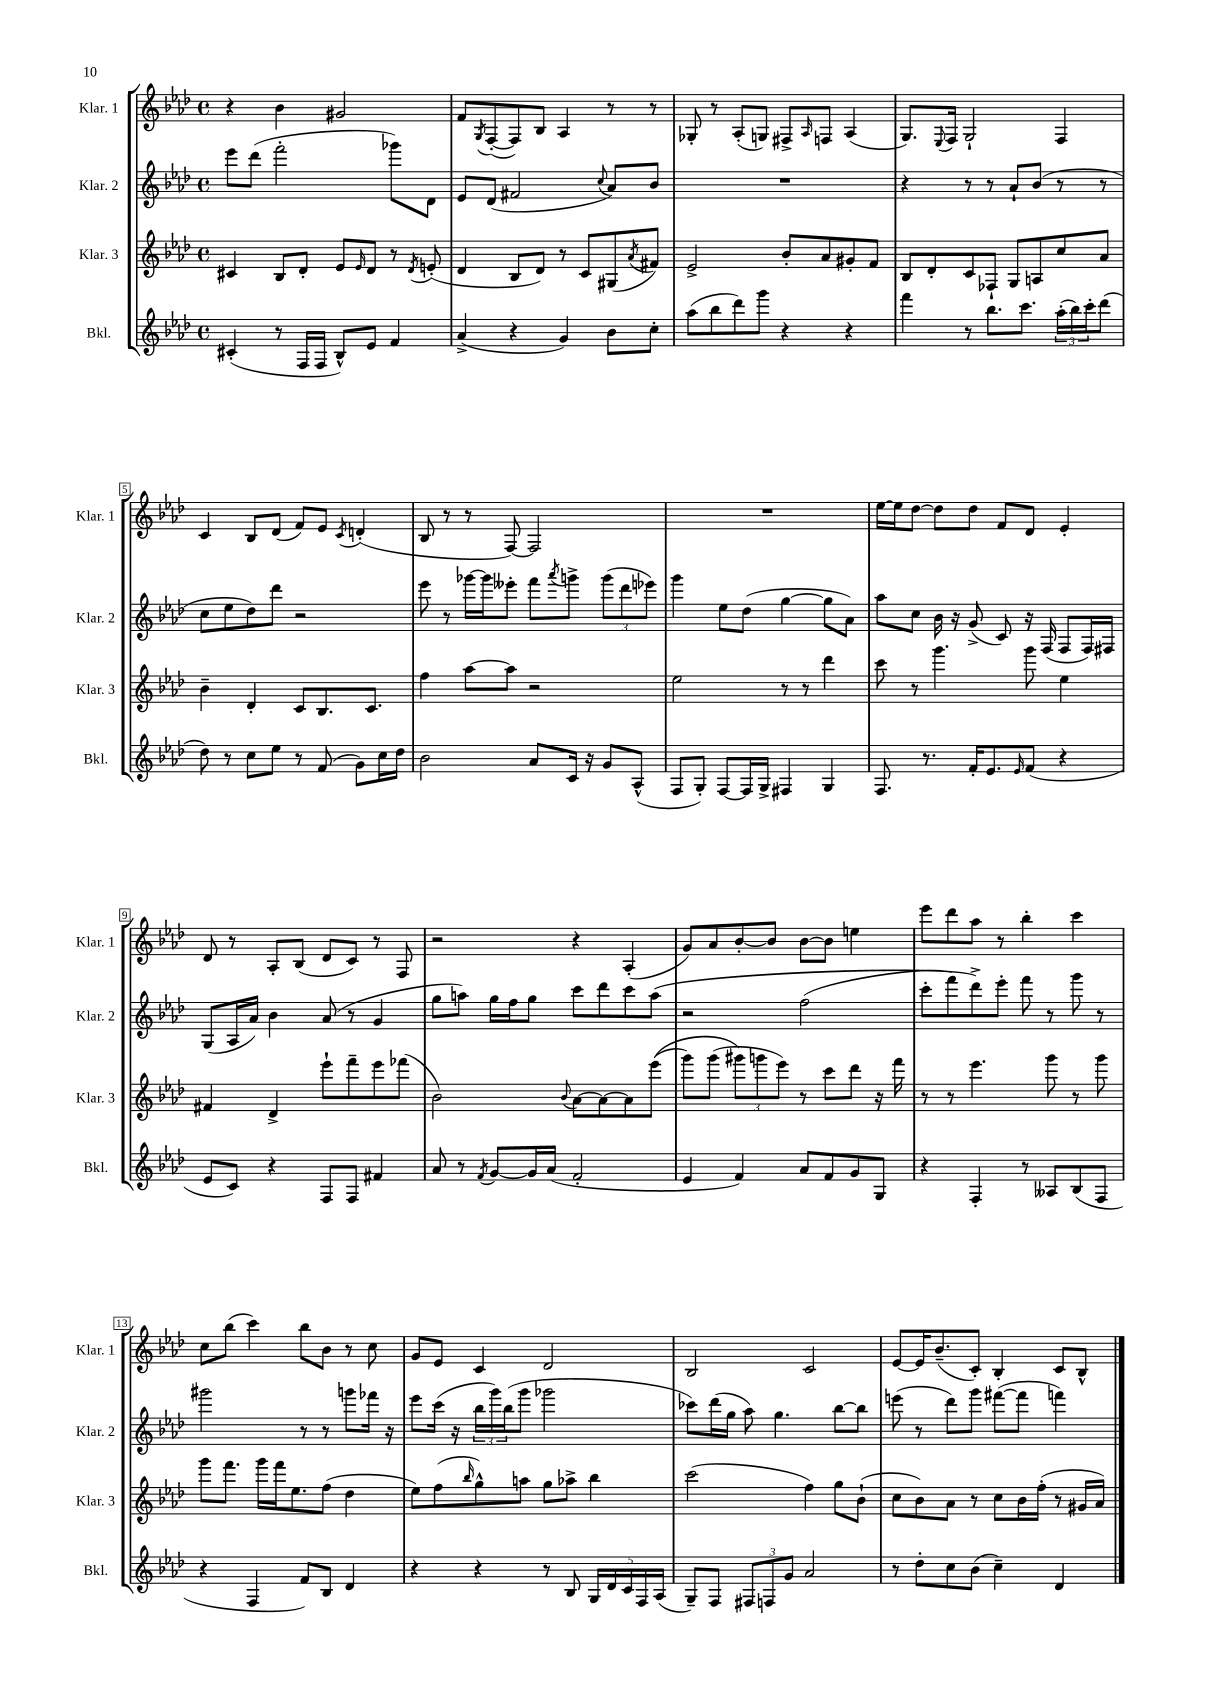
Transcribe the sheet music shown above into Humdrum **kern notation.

**kern	**kern	**kern	**kern
*staff4	*staff3	*staff2	*staff1
*clefG2	*clefG2	*clefG2	*clefG2
*k[b-e-a-d-]	*k[b-e-a-d-]	*k[b-e-a-d-]	*k[b-e-a-d-]
*M4/4	*M4/4	*M4/4	*M4/4
*met(c)	*met(c)	*met(c)	*met(c)
(4c#'	4c#	8eee-	4r
.	.	(8ddd-	.
8r	8B-	2fff'	4b-
16F	8d-'	.	.
16F	.	.	.
8B-^^)	8e-	.	2g#
.	16qqe-	.	.
8e-	8d-	.	.
4f	8r	8ggg-)	.
.	8qd-	.	.
.	(8e'	8d-	.
=	=	=	=
(4a-^	4d-	8e-	8f
.	.	.	8qG
.	.	(8d-	([8F'
4r	8B-	2f#	8F])
.	8d-)	.	8B-
4g)	8r	.	4A-
.	8c	.	.
.	.	8qqcc	.
8b-	(8G#	8a-)	8r
.	8qa-	.	.
8cc'	8f#)	8b-	8r
=	=	=	=
(8aa-	2e-^	1r	8G-'
8bb-	.	.	8r
8ddd-)	.	.	(8A-'
8ggg	.	.	8G)
4r	8b-'	.	8F#^
.	.	.	16qqA-
.	8a-	.	8F
4r	8g#'	.	(4A-
.	8f	.	.
=	=	=	=
4fff	8B-	4r	8.G)
.	8d-'	.	.
.	.	.	8qqE-
.	.	.	16F
8r	8c	8r	2G`
8.bb-	8F-`	8r	.
.	8G	8a-`	.
8.ccc	.	.	.
.	8A	(8b-	.
(24aa-'	8cc	8r	4F
24bb-)	.	.	.
24ccc'	.	.	.
(8ddd-	8a-	8r	.
=	=	=	=
8dd-)	4b-~	8cc	4c
8r	.	8ee-	.
8cc	4d-'	8dd-)	8B-
8ee-	.	8ddd-	(8d-
8r	8c	2r	8f)
(8f	8.B-	.	8e-
.	.	.	8qc
8g)	.	.	(4d'
.	8.c	.	.
16cc	.	.	.
16dd-	.	.	.
=	=	=	=
2b-	4ff	8eee-	8B-
.	.	8r	8r
.	[8aa-	[16ggg-	8r
.	.	16ggg-]	.
.	8aa-]	8eee--'	[8F)
8a-	2r	8fff	2F]
.	.	8qaaa-	.
16c	.	8ggg^	.
16r	.	.	.
8g	.	(12ggg	.
.	.	12ddd-	.
(8A-^^	.	.	.
.	.	12eee-)	.
=	=	=	=
8F	2ee-	4ggg	1r
8G')	.	.	.
[8F	.	8ee-	.
16F]	.	(8dd-	.
16G^	.	.	.
4F#	8r	[4gg	.
.	8r	.	.
4G	4ddd-	8gg]	.
.	.	8a-)	.
=	=	=	=
8.F	8ccc	8aa-	[16ee-
.	.	.	16ee-]
.	8r	8cc	[8dd-
8.r	.	.	.
.	4.ggg	16b-	8dd-]
.	.	16r	.
16f'	.	(8g^	8dd-
8.e-	.	.	.
.	.	8c)	8f
16qqe-	.	.	.
(8f	8ggg	16r	8d-
.	.	(16F	.
4r	4ee-	8F	4e-'
.	.	16F)	.
.	.	16F#	.
=	=	=	=
8e-	4f#	(8G	8d-
8c)	.	16A-	8r
.	.	16a-)	.
4r	4d-^	4b-	8A-'
.	.	.	(8B-
8F	8eee-`	(8a-	8d-
8F	8fff~	8r	8c)
4f#	8eee-	4g	8r
.	(8fff-	.	8F
=	=	=	=
8a-	2b-)	8gg	2r
8r	.	8aa)	.
8qf	.	.	.
[8g	.	16gg	.
.	.	16ff	.
16g]	.	8gg	.
(16a-	.	.	.
.	8qqb-	.	.
2f'	[8a-	8ccc	4r
.	8a-_	8ddd-	.
.	8a-]	8ccc	(4A-'
.	&((8eee-	&(8aa	.
=	=	=	=
4e-	8ggg)	2r	8g)
.	(8ggg	.	8a-
4f)	12ggg#&)	.	[8b-'
.	12ggg	.	.
.	.	.	8b-]
.	12eee-)	.	.
8a-	8r	(2ff	[8b-
8f	8ccc	.	8b-]
8g	8ddd-	.	4ee
8G	16r	.	.
.	16fff	.	.
=	=	=	=
4r	8r	8ccc'	8eee-
.	8r	8fff)	8ddd-
4F'	4.eee-	8ddd-^&)	8aa-
.	.	8eee-'	8r
8r	.	8fff	4bb-'
8A--	8ggg	8r	.
(8B-	8r	8ggg	4ccc
8F	8ggg	8r	.
=	=	=	=
4r	8ggg	2ggg#	8cc
.	8.fff	.	(8bb-
4F	.	.	4ccc)
.	16ggg	.	.
.	16fff	.	.
.	8.ee-	.	.
8f)	.	8r	8bb-
8B-	(8ff	8r	8b-
4d-	4dd-	8ggg	8r
.	.	16fff-	8cc
.	.	16r	.
=	=	=	=
4r	8ee-)	8eee-	8g
.	(8ff	(16ccc	8e-
.	.	16r	.
.	16qqbb-	.	.
4r	8gg^^)	24bb-	4c
.	.	24ggg)	.
.	.	(24bb-	.
.	8aa	8ggg	.
8r	8gg	2ggg-	2d-
8B-	8aa-^	.	.
20G	4bb-	.	.
20d-	.	.	.
20c	.	.	.
20F	.	.	.
(20A-	.	.	.
=	=	=	=
8G~)	(2ccc	8ccc-)	2B-
8F	.	(16ddd-	.
.	.	16gg	.
12F#	.	8aa-)	.
12F	.	.	.
.	.	4.gg	.
12g	.	.	.
2a-	4ff)	.	2c
.	8gg	[8bb-	.
.	(8b-`	8bb-]	.
=	=	=	=
8r	8cc	(8eee	[8e-
8dd-'	8b-)	8r	16e-]
.	.	.	(8.b-~
8cc	8a-	8ddd-)	.
(8b-	8r	8ggg	8c')
4cc~)	8cc	([8fff#	4B-'
.	16b-	8fff#]	.
.	(16ff'	.	.
4d-	8r	4fff)	8c
.	16g#	.	8B-^^
.	16a-)	.	.
==	==	==	==
*-	*-	*-	*-
